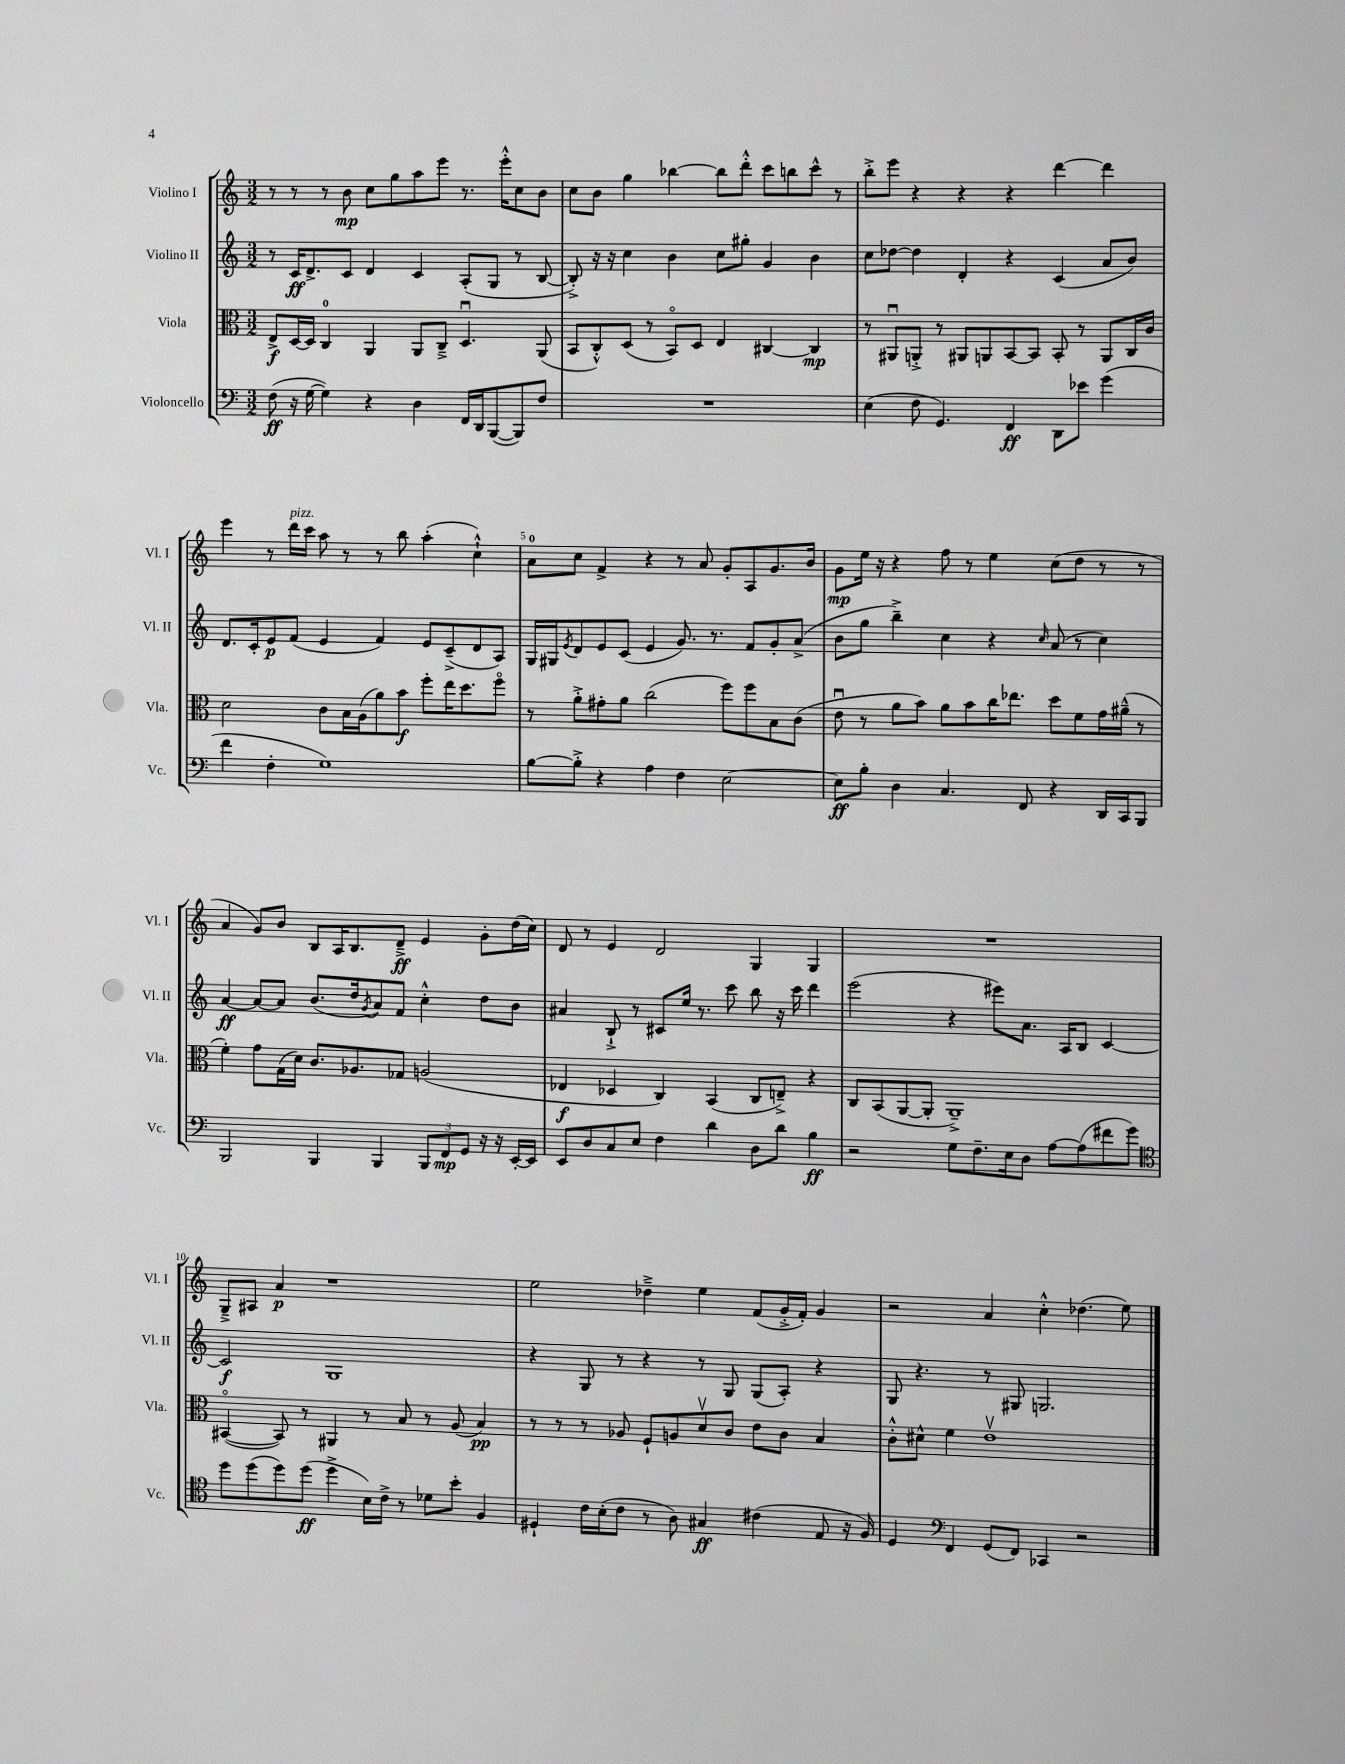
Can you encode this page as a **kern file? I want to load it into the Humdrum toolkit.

**kern	**kern	**kern	**kern
*staff4	*staff3	*staff2	*staff1
*clefF4	*clefC3	*clefG2	*clefG2
*k[]	*k[]	*k[]	*k[]
*M3/2	*M3/2	*M3/2	*M3/2
(8F	8E^	8r	8r
16r	[16D	16c	8r
[16G	16D]	8.d^	.
4G])	4C	.	8r
.	.	8c	8b
4r	4AA	4d	8cc
.	.	.	8gg
4D	8AA	4c	8aa
.	8C~^	.	8eee
16FF	4.Du	(8A'	8.r
16DD	.	.	.
([8BBB	.	8G	.
.	.	.	16eee'^^
8BBB])	.	8r	8cc
8F	(8AA	[8B	8b
=	=	=	=
1.r	8BB	8B'^])	8cc
.	8C'^^)	16r	8b
.	.	16r	.
.	(8D	4cc	4gg
.	8r	.	.
.	8BBo)	4b	[4bb-
.	8D	.	.
.	4E	8cc	8bb-]
.	.	8gg#'	8ddd'^^
.	[4C#	4g	8ccc
.	.	.	8bb
.	4C#]	4b	8ccc^^
.	.	.	8r
=	=	=	=
(4E	8r	8cc	8bb'^
.	8AA#u	[8dd-	8eee
8F	8AA'^	4dd-]	4r
4.GG)	8r	.	.
.	8AA#	4d'	4r
.	8AA	.	.
4FF	[8BB	4r	4r
.	8BB]	.	.
8DD	8BB'	(4c	[4ddd
8e-	8r	.	.
(4g	8AA	8a	4ddd]
.	16C	8b)	.
.	16c	.	.
=	=	=	=
4f	2d	8.d	4eee
.	.	16c'	.
4F'	.	8e	8r
.	.	(8f	16ddd
.	.	.	16ccc
1G)	8c	4e	8aa
.	16B	.	8r
.	(16A	.	.
.	8a)	4f)	8r
.	8b	.	8bb
.	8ff'	8e	(4aa'
.	16ee	(8c~^	.
.	8.dd	.	.
.	.	8d	4cc`^^)
.	8ffo	8A)	.
=	=	=	=
[8B	8r	16G	8a
.	.	16G#	.
.	.	8qe	.
8B'^]	8a'^	8d	8cc
4r	8g#'	8e	4f^
.	8a	(8c	.
4A	(2cc	4e	4r
4F	.	8.g)	8r
.	.	.	8a
.	.	8.r	.
[2E	8ff)	.	8g'
.	8ff	8f	8A
.	8B	8g'	8.g
.	(8c	(8a^	.
.	.	.	16b
=	=	=	=
8E]	8eu	8b	8g
8B'	8r	8gg	16ee
.	.	.	16r
4D	8a	4bb~^)	4r
.	8b)	.	.
4.C	8a	4cc	8ff
.	8b	.	8r
.	16cc	4r	4ee
.	8.ee-	.	.
8FF	.	.	.
.	.	16qqcc	.
4r	8dd	(8a	(8cc
.	8f	8r	8dd
16DD	16g	4cc)	8r
16CC	(16a#~^^	.	.
8BBB	8r	.	8r
=	=	=	=
2BBB	4f')	[4a	4a
.	8g	8a_	8g)
.	(16G	8a]	8b
.	16d)	.	.
4BBB	8.c	(8.b	8B
.	.	.	16A
.	8.A-	16dd	8.B
.	.	8qg	.
4BBB	.	8a)	.
.	8G-	8f	8d~^
12BBB	(2A	4cc'^^	4e
12FF	.	.	.
12GG	.	.	.
16r	.	8dd	8g'
16r	.	.	.
[16EE'	.	8b	(16dd
16EE]	.	.	16cc)
=	=	=	=
8EE	4E-	4a#	8d
8D	.	.	8r
8C	4D-	8B`^	4e
8E	.	8r	.
4F	4C)	8c#	2d
.	.	16ee	.
.	.	8.r	.
4d	(4BB	.	.
.	.	8ccc	.
8D	8C	8bb	4G
8d	8E~^)	16r	.
.	.	16ccc	.
4B	4r	4ddd	4G
=	=	=	=
2r	8C	(2eee	1.r
.	(8BB	.	.
.	[8AA	.	.
.	8AA']	.	.
8G	1AA~^)	4r	.
8.F~	.	.	.
.	.	8eee#)	.
16E	.	.	.
8D	.	8.a	.
[8A	.	.	.
.	.	16A	.
(8A]	.	8B	.
8f#	.	[4c	.
8g)	.	.	.
=	=	=	=
*clefC4	*	*	*
8dd	([4BB#o	2c]	8G~^
(8dd	.	.	8A#
8dd)	8BB#])	.	4a
(8dd	8r	.	.
4dd^	4AA#	1G	1r
16B)	8r	.	.
16c^	.	.	.
8r	8B	.	.
8d-	8r	.	.
8b'	(8A	.	.
4F	4B)	.	.
=	=	=	=
4D#`	8r	4r	2ee
.	8r	.	.
16c	8r	8G	.
(16B'	.	.	.
8c	8A-	8r	.
8r	8F`	4r	4dd-~^
8A)	8A	.	.
4G#	8dv	8r	4ee
.	8c	8G	.
(4c#	8e	(8G	(8f
.	8c	8A')	16g'^
.	.	.	16f')
8E	4B	4r	4g
16r	.	.	.
16F)	.	.	.
=	=	=	=
4D	8c'^^	8G	2r
.	8d#^^	4.r	.
*clefF4	*	*	*
4FF	4f	.	.
(8GG	1ev	8r	4a
8FF)	.	8G#	.
4CC-	.	2.G	4cc'^^
2r	.	.	(4.dd-
.	.	.	8ee)
==	==	==	==
*-	*-	*-	*-
